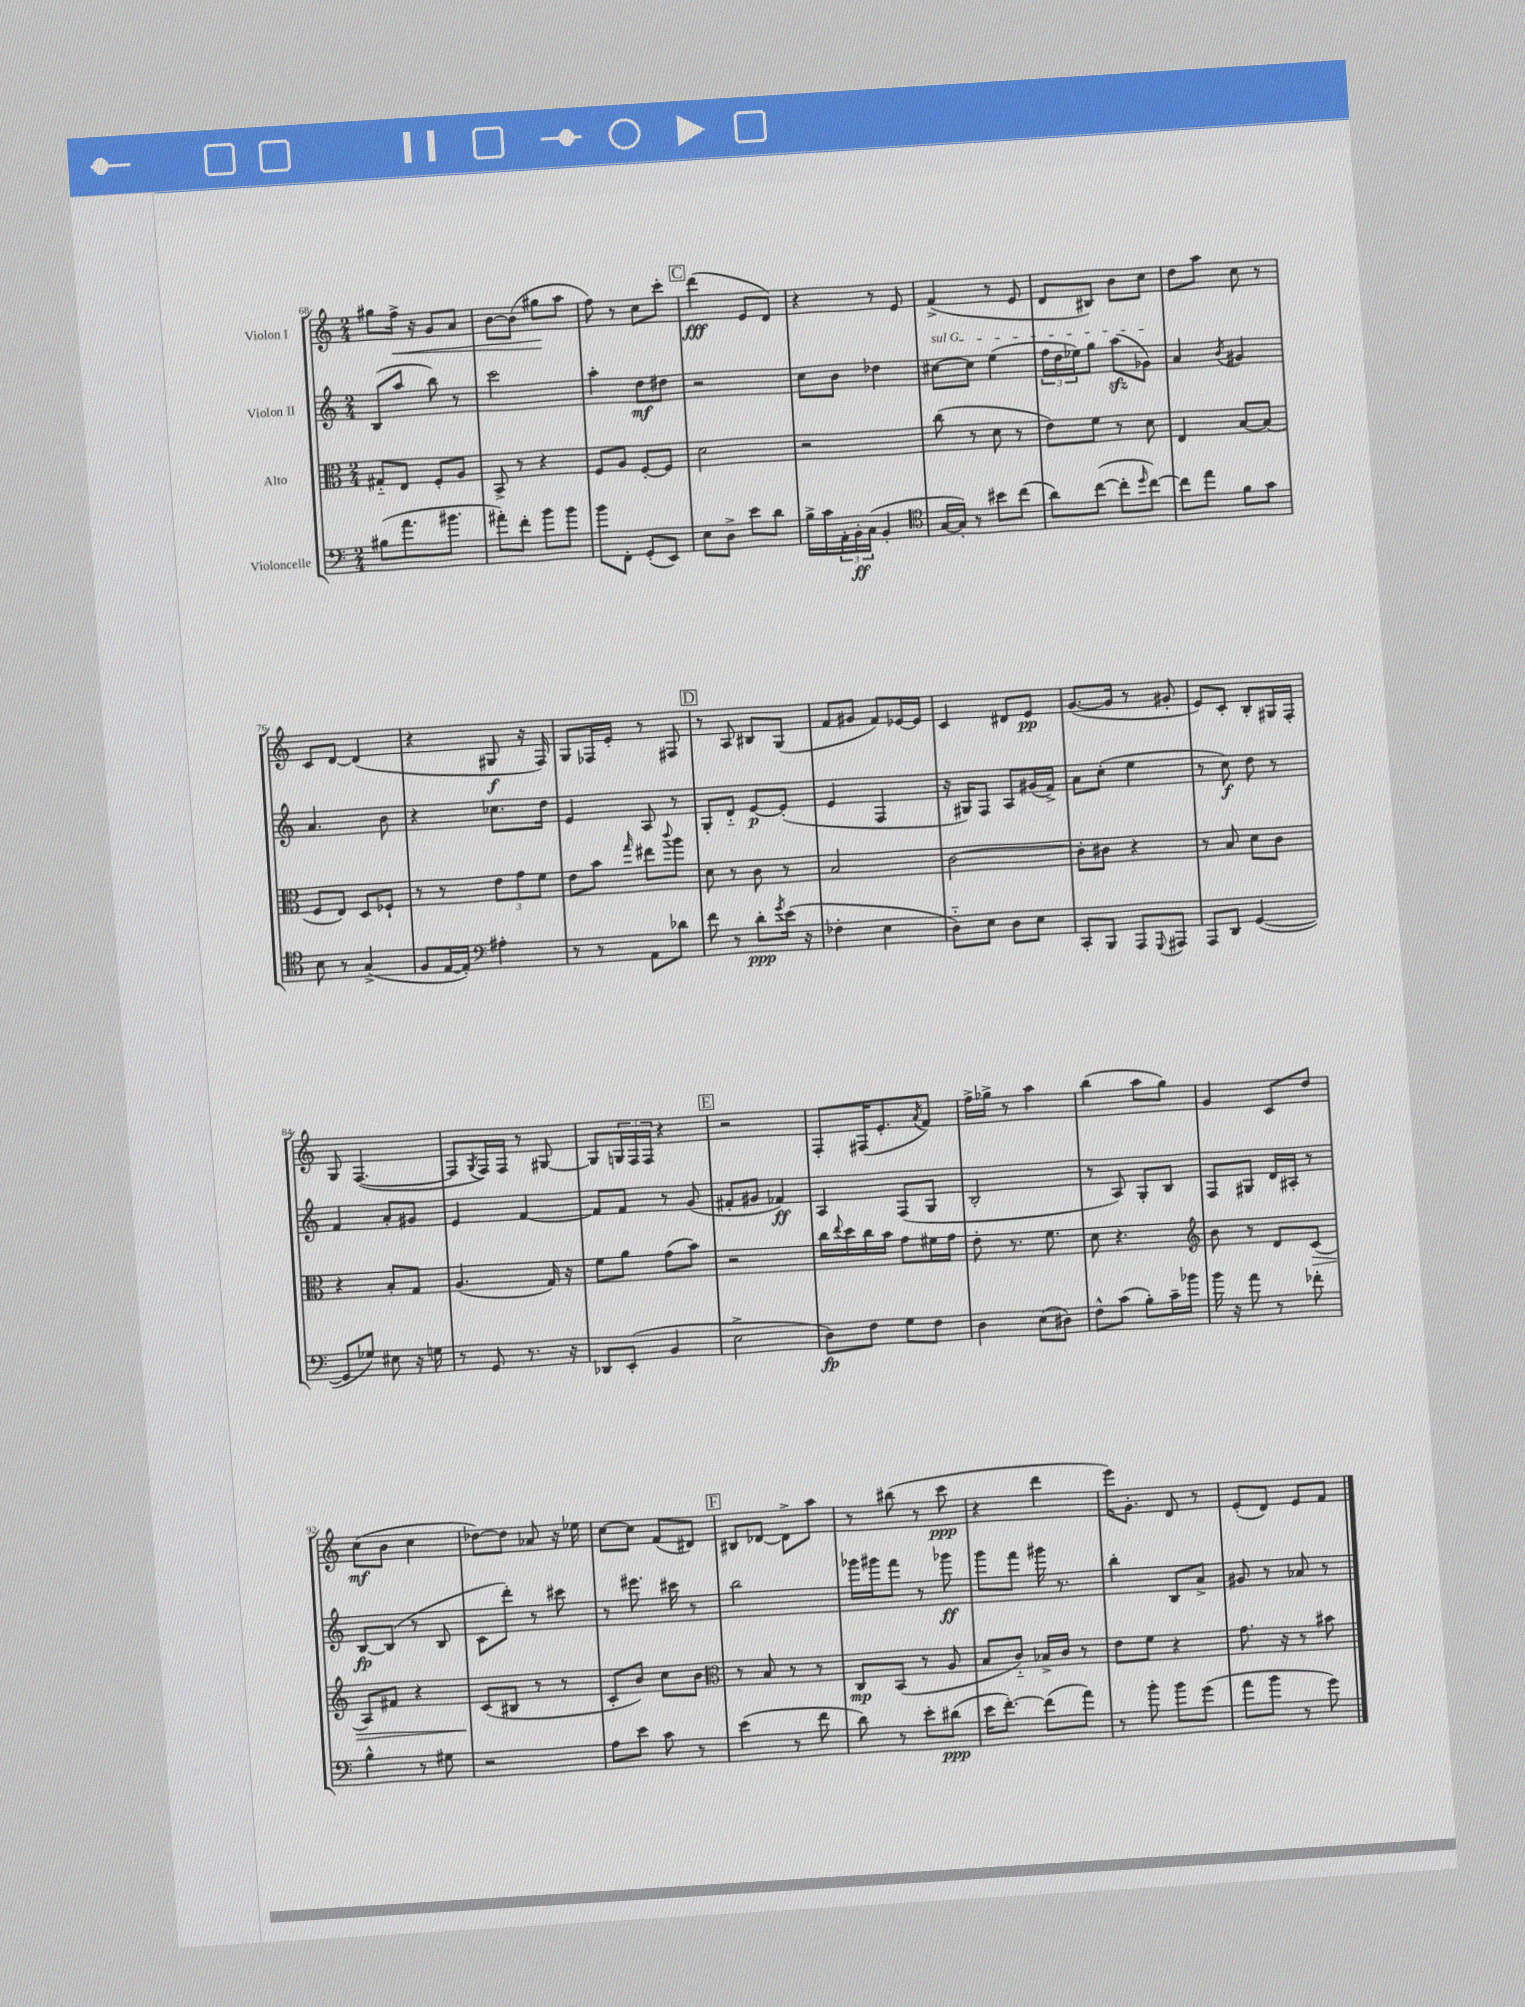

**kern	**kern	**kern	**kern
*staff4	*staff3	*staff2	*staff1
*clefF4	*clefC3	*clefG2	*clefG2
*k[]	*k[]	*k[]	*k[]
*M2/4	*M2/4	*M2/4	*M2/4
(8B#	8G#'~	(8B	8gg#
8.a	8E	8aa	16ff^
.	.	.	16r
.	8F'	8bb)	8g
8.b#	.	.	.
.	8A	8r	8a
=	=	=	=
8a#')	8BB^	2ccc	[8b
8f'	8r	.	(8b]
8b	4r	.	8gg#
8b	.	.	8aa
=	=	=	=
8b	8F	4aa'	8ff)
8FF'	8A	.	8r
(8GG'	[8F'	8dd	8cc
8EE)	8F]	8dd#	8ccc'
=	=	=	=
8E	2d	2r	(4ddd
8D^	.	.	.
8e	.	.	8e
8d	.	.	8d)
=	=	=	=
16B^	2r	8cc	4r
16c	.	.	.
24AA'	.	8b	.
24BB'	.	.	.
(24C	.	.	.
4BB'	.	4dd-	8r
.	.	.	8e
=	=	=	=
*clefC4	*	*	*
[16G	(8cc	[8cc#	(4f^
16G'])	.	.	.
8r	8r	8cc#]	.
8b#	8d	(4ee	8r
(8cc	8r	.	8e
=	=	=	=
8a)	8e)	24ff	8d
.	.	24dd	.
.	.	24ee-)	.
([8cc	8f	8gg	8B#)
8cc']	8r	(8aa	8b
16qqdd	.	.	.
[8cc)	8d	8g-)	8cc
=	=	=	=
8cc]	4E	4a	8dd
8ee	.	.	8aa
.	.	8qb	.
8f	[8B	4g#	8cc
8g	(8B]	.	8r
=	=	=	=
8B	8F	4.a	8c
8r	8E)	.	[8d
(4G^	8D	.	(4d]
.	8F-`	8b	.
=	=	=	=
8F	8r	4r	4r
[16E	8r	.	.
16E'])	.	.	.
*clefF4	*	*	*
4A#'	12e	8.cc-	8G#
.	12g	.	.
.	.	.	16r
.	12f	.	.
.	.	16dd	16F)
=	=	=	=
8r	8e	4e	8G
8r	8b	.	16F-
.	.	.	16e'
.	16qqgg	.	.
8AA	8ee#	8A	8r
.	8qqccc	.	.
8d-	8aa	8r	8F#
=	=	=	=
8f	8d	8G'	8r
8r	8r	8d'~	8A
8d'	8c	[8e	8B#
8qg	.	.	.
(16e	8r	(8e']	(8G
16r	.	.	.
=	=	=	=
4F-'	2B	4e	8f
.	.	.	8g#
4E	.	4F	8f)
.	.	.	[16e-
.	.	.	16e-]
=	=	=	=
8D'~)	[2c	16r	4c
.	.	16G#)	.
8E	.	8F	.
8D	.	8A	8d#
8E	.	(16g#	8e
.	.	16f^)	.
=	=	=	=
8CC'	8c']	8a	([8.g
8BBB	8c#	(8cc'	.
.	.	.	16g]
8AAA	4r	4ee	8r
8qqGGG	.	.	.
8AAA#	.	.	8g#'
=	=	=	=
8AAA	8r	8r	8e)
8DD	8B	8cc)	8c'
([4GG	8d	8dd	8B'
.	8c	8r	16G#
.	.	.	16F'
=	=	=	=
8GG]	4r	4f	8G
8G-)	.	.	([4.F
8E#	8B'	8a'	.
16r	8G	8g#	.
16G	.	.	.
=	=	=	=
8r	(4.A	4e	8F]
.	.	.	8qG
8GG	.	.	16F)
.	.	.	16F
8.r	.	[4f	8r
.	16G)	.	[8G#
16r	16r	.	.
=	=	=	=
8DD-	8f	8f]	8G#]
(8EE'	8a	8f	24G
.	.	.	24F
.	.	.	24F
4BB	(8g	8r	4r
.	8b)	(8g	.
=	=	=	=
2E^	2r	8f#'	2r
.	.	8g#	.
.	.	4f-)	.
=	=	=	=
8D)	16cc	4A	8F'
.	8qqee	.	.
.	16dd	.	.
8F	16cc	.	(16F#
.	16b	.	8.e'
8G	8g	(8F	.
.	.	.	8qa
8F	16f#	8G	8f)
.	16g	.	.
=	=	=	=
4D	8e'	2B'	16ff^
.	.	.	16gg-^
.	8.r	.	8r
(8E	.	.	4aa
.	8.f	.	.
8D#)	.	.	.
=	=	=	=
8F^^	8d	8r	(4bb
(8c	4.r	8A)	.
8B')	.	8G'	8aa
16c~	.	8B	8gg)
16b-	.	.	.
=	=	=	=
*	*clefG2	*	*
16b	8b	8F	4g
16r	.	.	.
8a	8r	8G#	.
8r	8d	16d	8c
.	.	16A#'	.
8f-'	(8c	8r	8dd
=	=	=	=
4B^^	8A)	[8B	(8cc
.	8f#	(8B]	8b
8r	4r	8r	4cc
8G#	.	8B	.
=	=	=	=
2r	(8c	8c	[8dd-)
.	8B#	8ddd')	8dd-]
.	8r	8r	8a-
.	8r	8ccc#	16r
.	.	.	16ee-
=	=	=	=
8A	8c'	8r	[8cc
8e	8b)	8.eee#	8cc]
8c	8cc	.	(8f
.	.	16ccc#	.
8r	8b	8r	8d#)
=	=	=	=
*	*clefC3	*	*
(4e	8r	2bb	8B#
.	8B	.	[8d-
8r	8r	.	8d-^]
8f	8r	.	8aa
=	=	=	=
8d)	8C	16ggg-	8r
.	.	16ggg#	.
8r	(8BB	8fff	(8bb#
8e'	8r	8r	8r
(8d#	8A	8ggg-	8ccc
=	=	=	=
16e	8B	8ggg	4r
[8.f')	.	.	.
.	8c'~)	8fff	.
(8f]	16B-^	16ggg#	4ddd
.	16c	8.r	.
8a)	8r	.	.
=	=	=	=
8r	8e	4bb'	16eee)
.	.	.	8.g'
8b'	8f	.	.
8b	4r	8B	8d
(8g	.	8a^	8r
=	=	=	=
8a	8.g	8g#	(8e'
8b	.	8r	8d)
.	16r	.	.
8r	8r	8a-	8e
8g)	8b#	8r	8f
==	==	==	==
*-	*-	*-	*-
